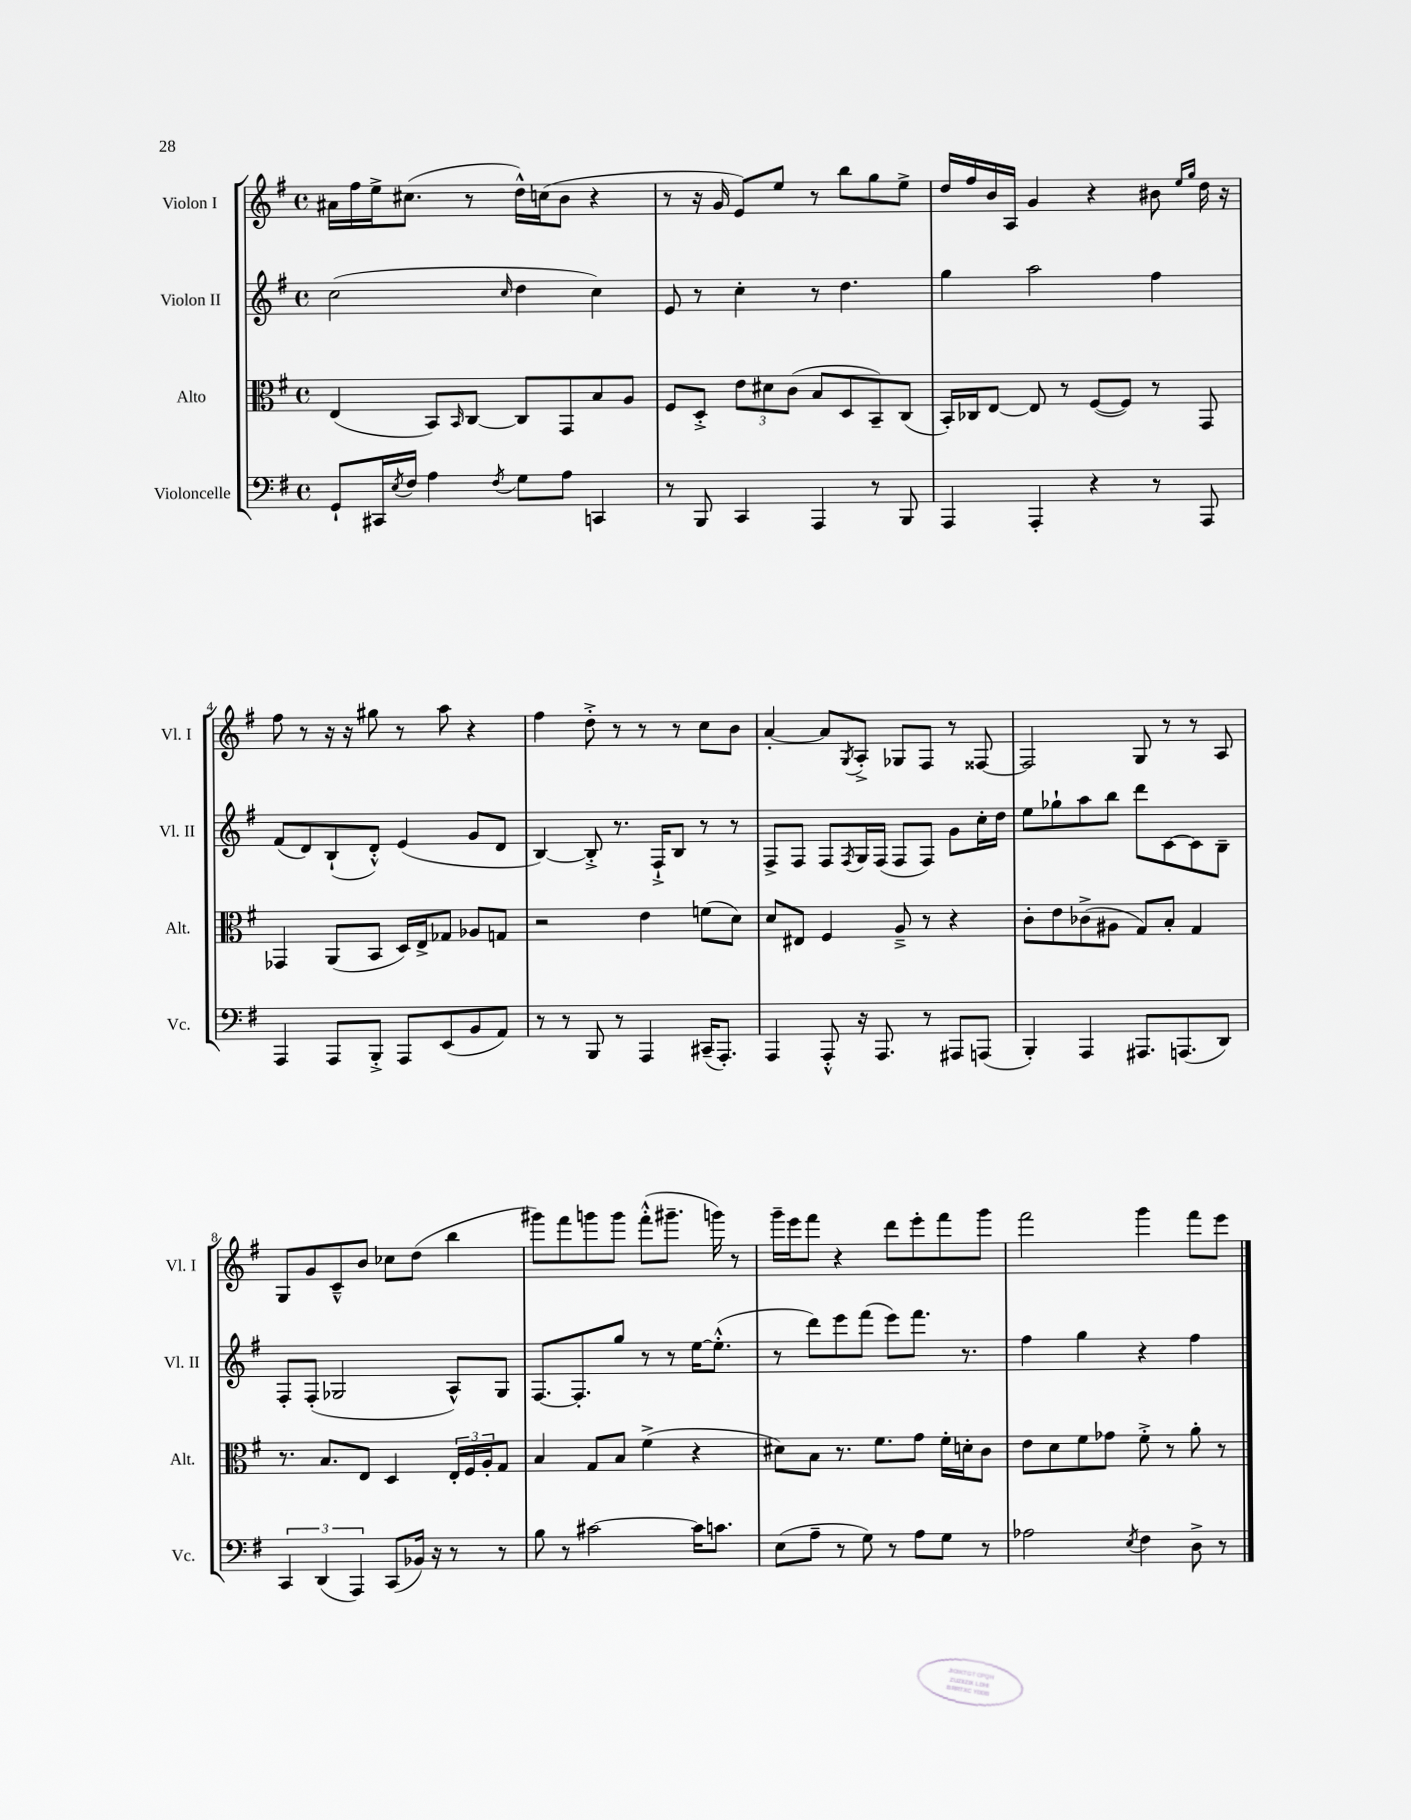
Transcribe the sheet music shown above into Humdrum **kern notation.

**kern	**kern	**kern	**kern
*part4	*part3	*part2	*part1
*staff4	*staff3	*staff2	*staff1
*I"Violoncelle	*I"Alto	*I"Violon II	*I"Violon I
*I'Vc.	*I'Alt.	*I'Vl. II	*I'Vl. I
*clefF4	*clefC3	*clefG2	*clefG2
*k[f#]	*k[f#]	*k[f#]	*k[f#]
*M4/4	*M4/4	*M4/4	*M4/4
*met(c)	*met(c)	*met(c)	*met(c)
=1	=1	=1	=1
8GG`/L	(4E/	(2cc\	16a#X\LL
.	.	.	16ff#\
16CC#X/L	.	.	16ee^\J
8qE/	.	.	.
16F#/JJ	.	.	(8.cc#X\J
4A\	8BB/L)	.	.
.	16qqBB/	.	.
.	[8C/J	.	8r
8qF#/	.	16qqcc/	.
8G\L	8C/L]	4dd\	16dd^^\LL)
.	.	.	(16ccn\J
8A\J	8GG/	.	8b\J
4CCn/	8B/	4cc\)	4r
.	8A/J	.	.
=2	=2	=2	=2
8r	8F#/L	8e/	8r
8BBB/	8D'^/J	8r	16r
.	.	.	16g/
4CC/	12e\L	4cc'\	8e/L)
.	12d#X\	.	.
.	.	.	8ee/J
.	(12c\J	.	.
4AAA/	8B/L	8r	8r
.	8D/	4.dd\	8bb\L
8r	8BB~/)	.	8gg\
8BBB/	(8C/J	.	8ee^\J
=3	=3	=3	=3
4AAA/	16BB'/LL)	4gg\	16dd/LL
.	16C-X/J	.	16ff#/
.	[8E/J	.	16b/
.	.	.	16A/JJ
4AAA'/	8E/]	2aa\	4g/
.	8r	.	.
4r	([8F#/L	.	4r
.	8F#/J])	.	.
8r	8r	4ff#\	8b#X\
.	.	.	16qqee/LL
.	.	.	16qqgg/JJ
8AAA/	8GG/	.	16dd\
.	.	.	16r
!!LO:LB:g=z
=4	=4	=4	=4
4AAA/	4GG-X/	(8f#/L	8ff#\
.	.	8d/)	8r
8AAA/L	(8AA/L	(8B`/	16r
.	.	.	16r
8BBB'^/J	8BB/J	8d'^^/J)	8gg#X\
8AAA/L	16D/LL)	(4e/	8r
.	16E^/J	.	.
(8EE/	8G-X/J	.	8aa\
8BB/	8A-X/L	8g/L	4r
8AA/J)	8Gn/J	8d/J	.
=5	=5	=5	=5
8r	2r	[4B/)	4ff#\
8r	.	.	.
8BBB/	.	8B'^/]	8dd'^\
8r	.	8.r	8r
4AAA/	4e\	.	8r
.	.	16F#`^/KL	.
.	.	8B/J	8r
(16CC#X~/KL	(8fn\L	8r	8cc\L
8.AAA'/J)	.	.	.
.	8d\J)	8r	8b\J
=6	=6	=6	=6
4AAA/	8d/L	8F#^/L	[4a'/
.	8E#X/J	8F#/J	.
8AAA'^^/	4F#/	8F#/L	8a/L]
.	.	8qF#/	8qG/
16r	.	16G/L	8A'^/J
8.AAA/	.	(16F#/JJ	.
.	8A~^/	8F#/L	8G-X/L
8r	8r	8F#/J)	8F#/J
8AAA#X/L	4r	8g\L	8r
(8AAAn/J	.	16cc'\L	[8F##X/
.	.	16dd\JJ	.
=7	=7	=7	=7
4BBB'/)	8c'\L	8ee\L	2F##/]
.	8e\	8gg-X`\	.
4AAA/	(8c-X^\	8aa\	.
.	8A#X\J	8bb\J	.
8.AAA#X/L	8G/L)	8ddd\L	8G/
.	8B'/J	[8c\	8r
(8.AAAn/	.	.	.
.	4G/	8c\]	8r
8DD/J)	.	8B~\J	8A/
!!LO:LB:g=z
=8	=8	=8	=8
6CC/	8.r	8F#'/L	8G/L
.	.	(8F#'/J	8g/
(6DD/	.	.	.
.	8.B/L	.	.
.	.	2G-X/	8c~^^/
6AAA/)	.	.	.
.	8E/J	.	8b/J
(8CC/L	4D/	.	8cc-X\L
16BB-X/Jk)	.	.	(8dd\J
16r	.	.	.
8r	24E'/LL	8A^^/L)	4bb\
.	24F#/	.	.
.	24A'/J	.	.
8r	8G/J	8G-/J	.
=9	=9	=9	=9
8B\	4B/	[8.F#/L	8ggg#X\L)
8r	.	.	8fff#\
.	.	8.F#'/]	.
[2c#X\	8G/L	.	8gggn\
.	8B/J	8gg/J	8ggg\J
.	(4f#^\	8r	(8fff#'^^\L
.	.	8r	8.ggg#X~\J
16c#\KL]	4r	[16ee\KL	.
8.cn\J	.	(8.ee'^^\J]	16gggn\)
.	.	.	8r
=10	=10	=10	=10
(8E\L	8d#X\L)	8r	16ggg~\LL
.	.	.	16eee\J
8A~\J	8B\J	8ddd\L)	8fff#\J
8r	8.r	8eee\	4r
8G\)	.	(8fff#\J	.
.	8.f#\L	.	.
8r	.	8eee\L)	8ddd\L
8A\L	8g\J	8.fff#\J	8eee'\
8G\J	16f#'\LL	.	8fff#\
.	16dn'\J	8.r	.
8r	8c\J	.	8ggg\J
=11	=11	=11	=11
2A-X\	8e\L	4ff#\	2fff#\
.	8d\	.	.
.	8f#\	4gg\	.
.	8g-X\J	.	.
8qE/	.	.	.
4F#\	8f#'^\	4r	4ggg\
.	8r	.	.
8D^\	8a'\	4ff#\	8fff#\L
8r	8r	.	8eee\J
==	==	==	==
*-	*-	*-	*-
